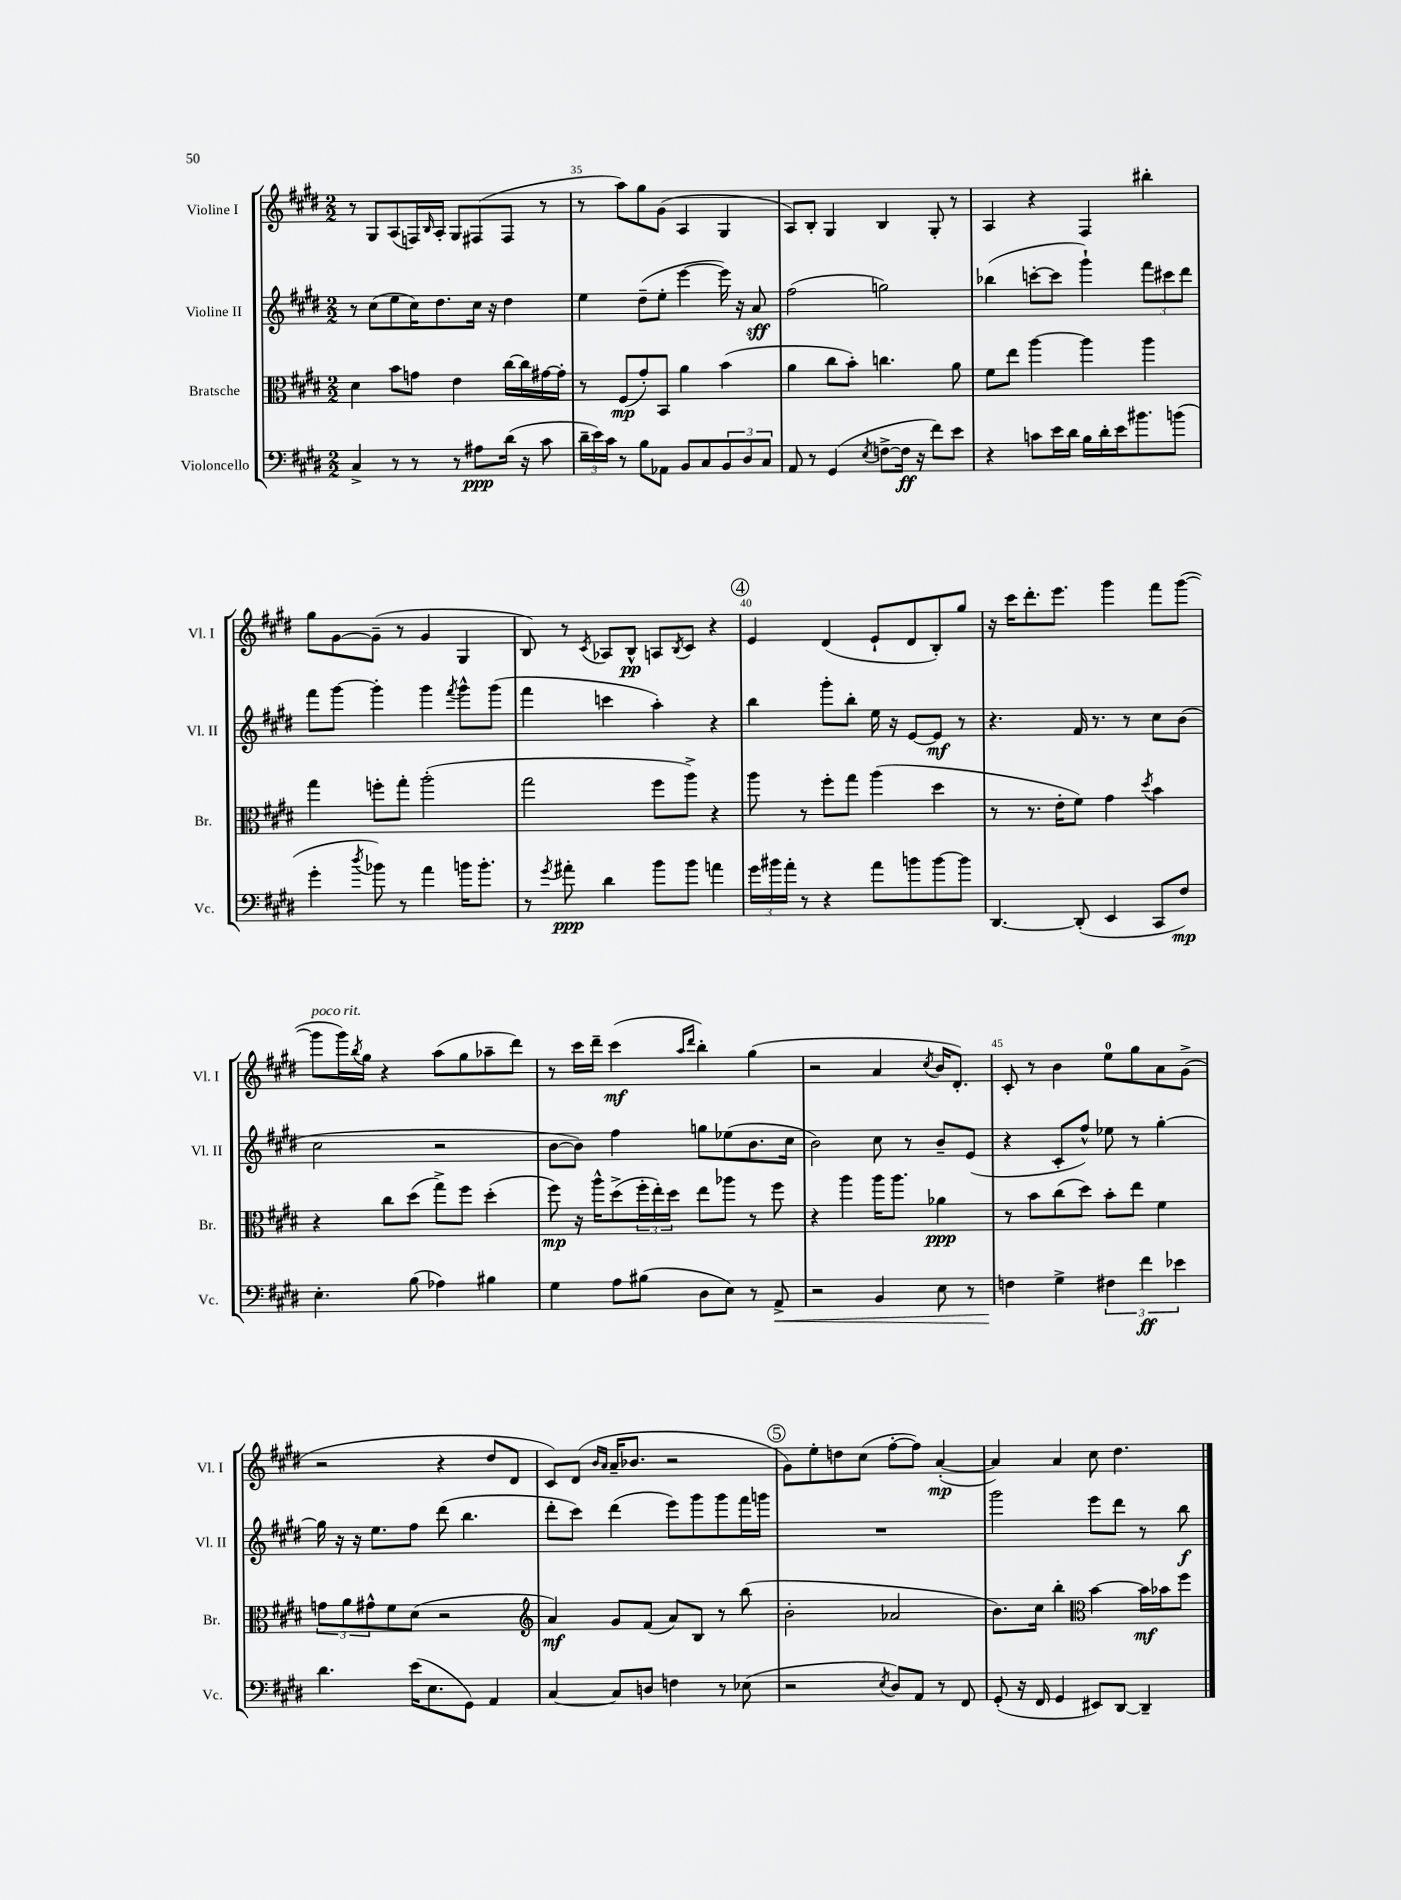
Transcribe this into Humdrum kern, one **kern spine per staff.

**kern	**kern	**kern	**kern
*staff4	*staff3	*staff2	*staff1
*clefF4	*clefC3	*clefG2	*clefG2
*k[f#c#g#d#]	*k[f#c#g#d#]	*k[f#c#g#d#]	*k[f#c#g#d#]
*M2/2	*M2/2	*M2/2	*M2/2
4C#^	4d#	8r	8r
.	.	(8cc#	8G#
8r	8b	8ee	(8A
8r	8g	16cc#)	16F)
.	.	.	16qqB
.	.	8.dd#	16A'
8r	4e	.	8G#
8A#	.	16cc#	(8F#
.	.	16r	.
(16d#	[16cc#	4dd#	8F#
16r	16cc#]	.	.
8c#	[16g#	.	8r
.	16g#']	.	.
=	=	=	=
24d#~	8r	4ee	8r
24e)	.	.	.
24c#	.	.	.
8r	(8F#	.	8aa)
8B	8g#')	(8dd#~	8gg#
8AA-	8BB	8ee'	(8g#
8BB	4a	[4eee	4A
8C#	.	.	.
12BB	(4b	16eee])	4G#
.	.	16r	.
12D#	.	.	.
.	.	8a	.
12C#	.	.	.
=	=	=	=
8AA	4a	(2ff#	8A)
8r	.	.	8B'
(4GG#	8cc#	.	4G#
.	8b')	.	.
8qE	.	.	.
[8F^	4.cc	2gg)	4B
16F]	.	.	.
16r	.	.	.
8f#)	.	.	8G#'
8e	8a	.	8r
=	=	=	=
4r	8f#	(4bb-	4A
.	8ee	.	.
8c	[4aa	[8ccc'	4r
16e	.	8ccc]	.
16d#	.	.	.
16B	4aa]	4ggg#`)	4F#
16d#'	.	.	.
16e	.	.	.
8.b#	.	.	.
.	4aa	12fff#	4bb#'
.	.	12ccc#	.
(8b	.	.	.
.	.	12ddd#	.
=	=	=	=
4g#'	4gg#	8fff#	8gg#
.	.	[8ggg#	[8g#
8qdd#	.	.	.
8b-)	8ff'	4ggg#']	(8g#~]
8r	8gg#'	.	8r
4a	(2aa'	4ggg#	4g#
.	.	8qfff#	.
16b	.	8ggg#^^	4G#
8.b'	.	.	.
.	.	(8ggg#	.
=	=	=	=
8r	2gg#	4fff#	8B)
8qg#	.	.	.
8a#'	.	.	8r
.	.	.	8qc#
4d#	.	4ccc	8A-
.	.	.	8B^^
8b	8ff#	4aa')	8A
.	.	.	8qB
8b	8aa^)	.	8c#
4a	4r	4r	4r
=	=	=	=
24g#	8aa	4bb	4e
24b#	.	.	.
24a'	.	.	.
8r	8r	.	.
4r	8ff#'	8ggg#'	(4d#
.	8gg#	8bb'	.
8a	(4aa	16ee	8e`
.	.	16r	.
8b	.	[8e	8d#
[8b	4dd#	8e]	8B')
8b]	.	8r	8gg#
=	=	=	=
[4.DD#	8r	4.r	16r
.	.	.	16ccc#
.	8.r	.	8.ddd#'
.	16e'	.	8.eee
(8DD#']	8f#)	16f#	.
.	.	8.r	.
4EE	4g#	.	4ggg#
.	.	8r	.
.	8qdd#	.	.
8CC#	4b	8cc#	8fff#
8F#)	.	(8b	([8ggg#
=	=	=	=
4.E'	4r	2cc#	8ggg#]
.	.	.	16ggg#)
.	.	.	8qbb
.	.	.	16gg#
.	8cc#	.	4r
(8B	(8dd#	.	.
4A-)	8gg#^)	2r	(8aa
.	8ff#	.	8gg#
4B#	(4dd#'	.	8aa-~
.	.	.	8ddd#)
=	=	=	=
4G#	8ff#)	[8b	8r
.	16r	8b])	16ccc#
.	16aa^^	.	16ddd#~
8A	(8dd#^	4ff#	(4ccc#
(8B#	24ff#'	.	.
.	24ee')	.	.
.	24dd#	.	.
.	.	.	16qqaa
.	.	.	16qqddd#
8D#	8ee	8gg	4bb')
8E)	8aa-	(8ee-	.
8r	8r	8.b	(4gg#
8AA^	8ff#	.	.
.	.	16cc#	.
=	=	=	=
2r	4r	2b)	2r
.	4aa	.	.
4BB	16aa	8cc#	4a
.	8.aa	.	.
.	.	8r	.
.	.	.	8qcc#
8E	4a-	8b~	16b
.	.	.	8.d#')
8r	.	(8e	.
=	=	=	=
4F	8r	4r	8c#'
.	8b	.	8r
4G#^	(8cc#	8c#'	4b
.	8dd#)	8ff#^^)	.
6F#	8b'	8ee-	8ee
.	8ee	8r	8gg#
6f#	.	.	.
.	4f#	[4gg#'	8a
6e-	.	.	.
.	.	.	(8g#^
=	=	=	=
4.d#	12g	16gg#]	2r
.	.	16r	.
.	12a	.	.
.	.	16r	.
.	12g#^^	.	.
.	.	8.ee	.
.	8f#	.	.
(16e	(8d#	8ff#	.
8.E	.	.	.
.	2r	(8ddd#	4r
8GG#)	.	4.bb	.
4AA	.	.	8dd#
.	.	.	8d#
=	=	=	=
*	*clefG2	*	*
[4C#	4a)	8ddd#'	8c#)
.	.	8ccc#)	(8d#
.	.	.	16qqb
.	.	.	16qqa
8C#]	8g#	(4ddd#	16a~
.	.	.	8.b-
8D	(8f#	.	.
4F	8a)	8eee)	2r
.	8B	8ggg#	.
8r	8r	8ggg#	.
(8E-	(8bb	16fff#	.
.	.	16ggg	.
=	=	=	=
2r	2b'	1r	8g#)
.	.	.	8ee'
.	.	.	8dd
.	.	.	(8cc#
8qE	.	.	.
8D#)	2a-	.	[8ff#'
8AA	.	.	8ff#])
8r	.	.	([4a'
8FF#	.	.	.
=	=	=	=
(8GG#'	8.b)	2ggg#	4a])
16r	.	.	.
16FF#	16cc#	.	.
4GG#	4bb'	.	4a
*	*clefC3	*	*
8EE#)	[4b	8eee	8cc#
[8DD#	.	8ddd#	4.dd#
4DD#~]	16b]	8r	.
.	16b-	.	.
.	8ff#	8bb	.
==	==	==	==
*-	*-	*-	*-
